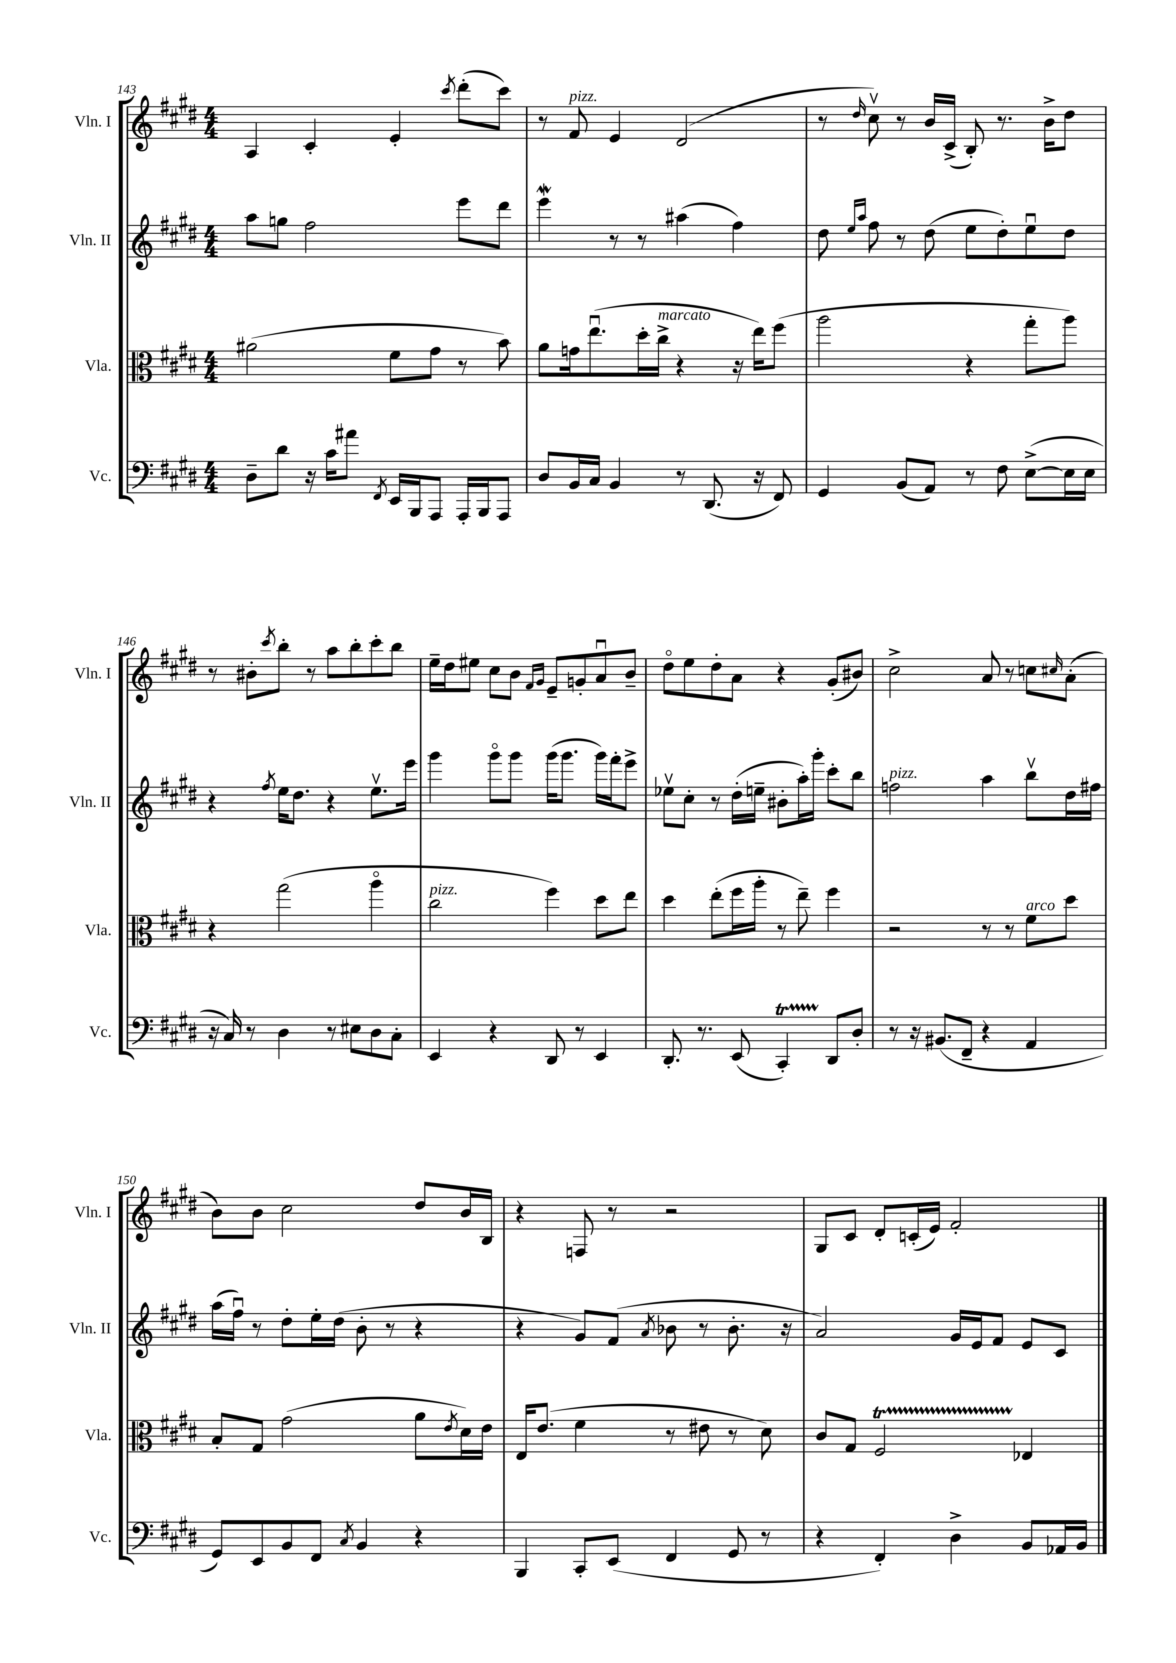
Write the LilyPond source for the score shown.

<<
\new StaffGroup <<
\new Staff = "s0" \with { instrumentName = "Vln. I" shortInstrumentName = "Vln. I" } {
    \clef treble \key e \major \numericTimeSignature \time 4/4
    a4 cis'4-. e'4-. \acciaccatura { cis'''8 } dis'''8-.( cis'''8) |
    r8 fis'8^\markup { \italic "pizz." } e'4 dis'2( |
    r8 \grace { dis''16 } cis''8\upbow) r8 b'16 cis'16->( b8-.) r8. b'16-> dis''8 |
    r8 bis'8-. \acciaccatura { cis'''8 } b''8-. r8 a''8 b''8-. cis'''8-. b''8 |
    e''16-- dis''16 eis''8 cis''8 b'8 \grace { fis'16 gis'16 } e'8-- g'8-. a'8\downbow b'8-- |
    dis''8\flageolet e''8 dis''8-. a'8 r4 gis'8-.( bis'8) |
    cis''2-> a'8 r8 c''8 \grace { cis''16 } a'8-.( |
    b'8) b'8 cis''2 dis''8 b'16 b16 |
    r4 f8 r8 r2 |
    gis8 cis'8 dis'8-. c'16-.( e'16) fis'2-. \bar "|." |
}
\new Staff = "s1" \with { instrumentName = "Vln. II" shortInstrumentName = "Vln. II" } {
    \clef treble \key e \major \numericTimeSignature \time 4/4
    a''8 g''8 fis''2 e'''8 dis'''8 |
    e'''4\mordent r8 r8 ais''4( fis''4) |
    dis''8 \grace { e''16 a''16 } fis''8 r8 dis''8( e''8 dis''8-.) e''8\downbow dis''8 |
    r4 \acciaccatura { fis''8 } e''16 dis''8. r4 e''8.\upbow e'''16 |
    gis'''4 gis'''8\flageolet gis'''8 gis'''16( gis'''8. gis'''16) fis'''16-. e'''8-> |
    ees''8\upbow cis''8-. r8 dis''16-.( e''16-- bis'8-. a''16-.) gis'''16-. cis'''8-. b''8 |
    f''2^\markup { \italic "pizz." } a''4 b''8\upbow dis''16 fis''16 |
    a''16( fis''16\downbow) r8 dis''8-. e''16-. dis''16( b'8-. r8 r4 |
    r4 gis'8) fis'8( \acciaccatura { a'8 } bes'8 r8 bes'8.-. r16 |
    a'2) gis'16 e'16 fis'8 e'8 cis'8 \bar "|." |
}
\new Staff = "s2" \with { instrumentName = "Vla." shortInstrumentName = "Vla." } {
    \clef alto \key e \major \numericTimeSignature \time 4/4
    ais'2( fis'8 gis'8 r8 b'8) |
    a'8 g'16 e''8.\downbow( dis''16-. cis''16->^\markup { \italic "marcato" } r4 r16 e''16) fis''8( |
    a''2 r4 gis''8-. a''8) |
    r4 gis''2( a''4\flageolet |
    cis''2^\markup { \italic "pizz." } fis''4) dis''8 e''8 |
    dis''4 e''8-.( fis''16 a''16-. r8 e''8--) fis''4 |
    r2 r8 r8 fis'8^\markup { \italic "arco" } dis''8 |
    b8-. gis8 gis'2( a'8 \acciaccatura { e'8 } dis'16) e'16 |
    e16 e'8.( fis'4 r8 eis'8 r8 dis'8) |
    cis'8 gis8 fis2\startTrillSpan ees4\stopTrillSpan \bar "|." |
}
\new Staff = "s3" \with { instrumentName = "Vc." shortInstrumentName = "Vc." } {
    \clef bass \key e \major \numericTimeSignature \time 4/4
    dis8-- dis'8 r16 cis'16 ais'8 \acciaccatura { fis,8 } e,16 b,,16 a,,8 a,,16-. b,,16 a,,8 |
    dis8 b,16 cis16 b,4 r8 dis,8.( r16 fis,8) |
    gis,4 b,8( a,8) r8 fis8 e8~->( e16 e16 |
    r16 cis16) r8 dis4 r8 eis8 dis8 cis8-. |
    e,4 r4 dis,8 r8 e,4 |
    dis,8.-. r8. e,8( cis,4-.\startTrillSpan) dis,8\stopTrillSpan dis8-. |
    r8 r16 bis,8.( fis,8-- r4 a,4 |
    gis,8) e,8 b,8 fis,8 \acciaccatura { cis8 } b,4 r4 |
    b,,4 cis,8-. e,8( fis,4 gis,8 r8 |
    r4 fis,4-.) dis4-> b,8 aes,16 b,16 \bar "|." |
}
>>
>>
\layout { \context { \Score currentBarNumber = #143 } }
